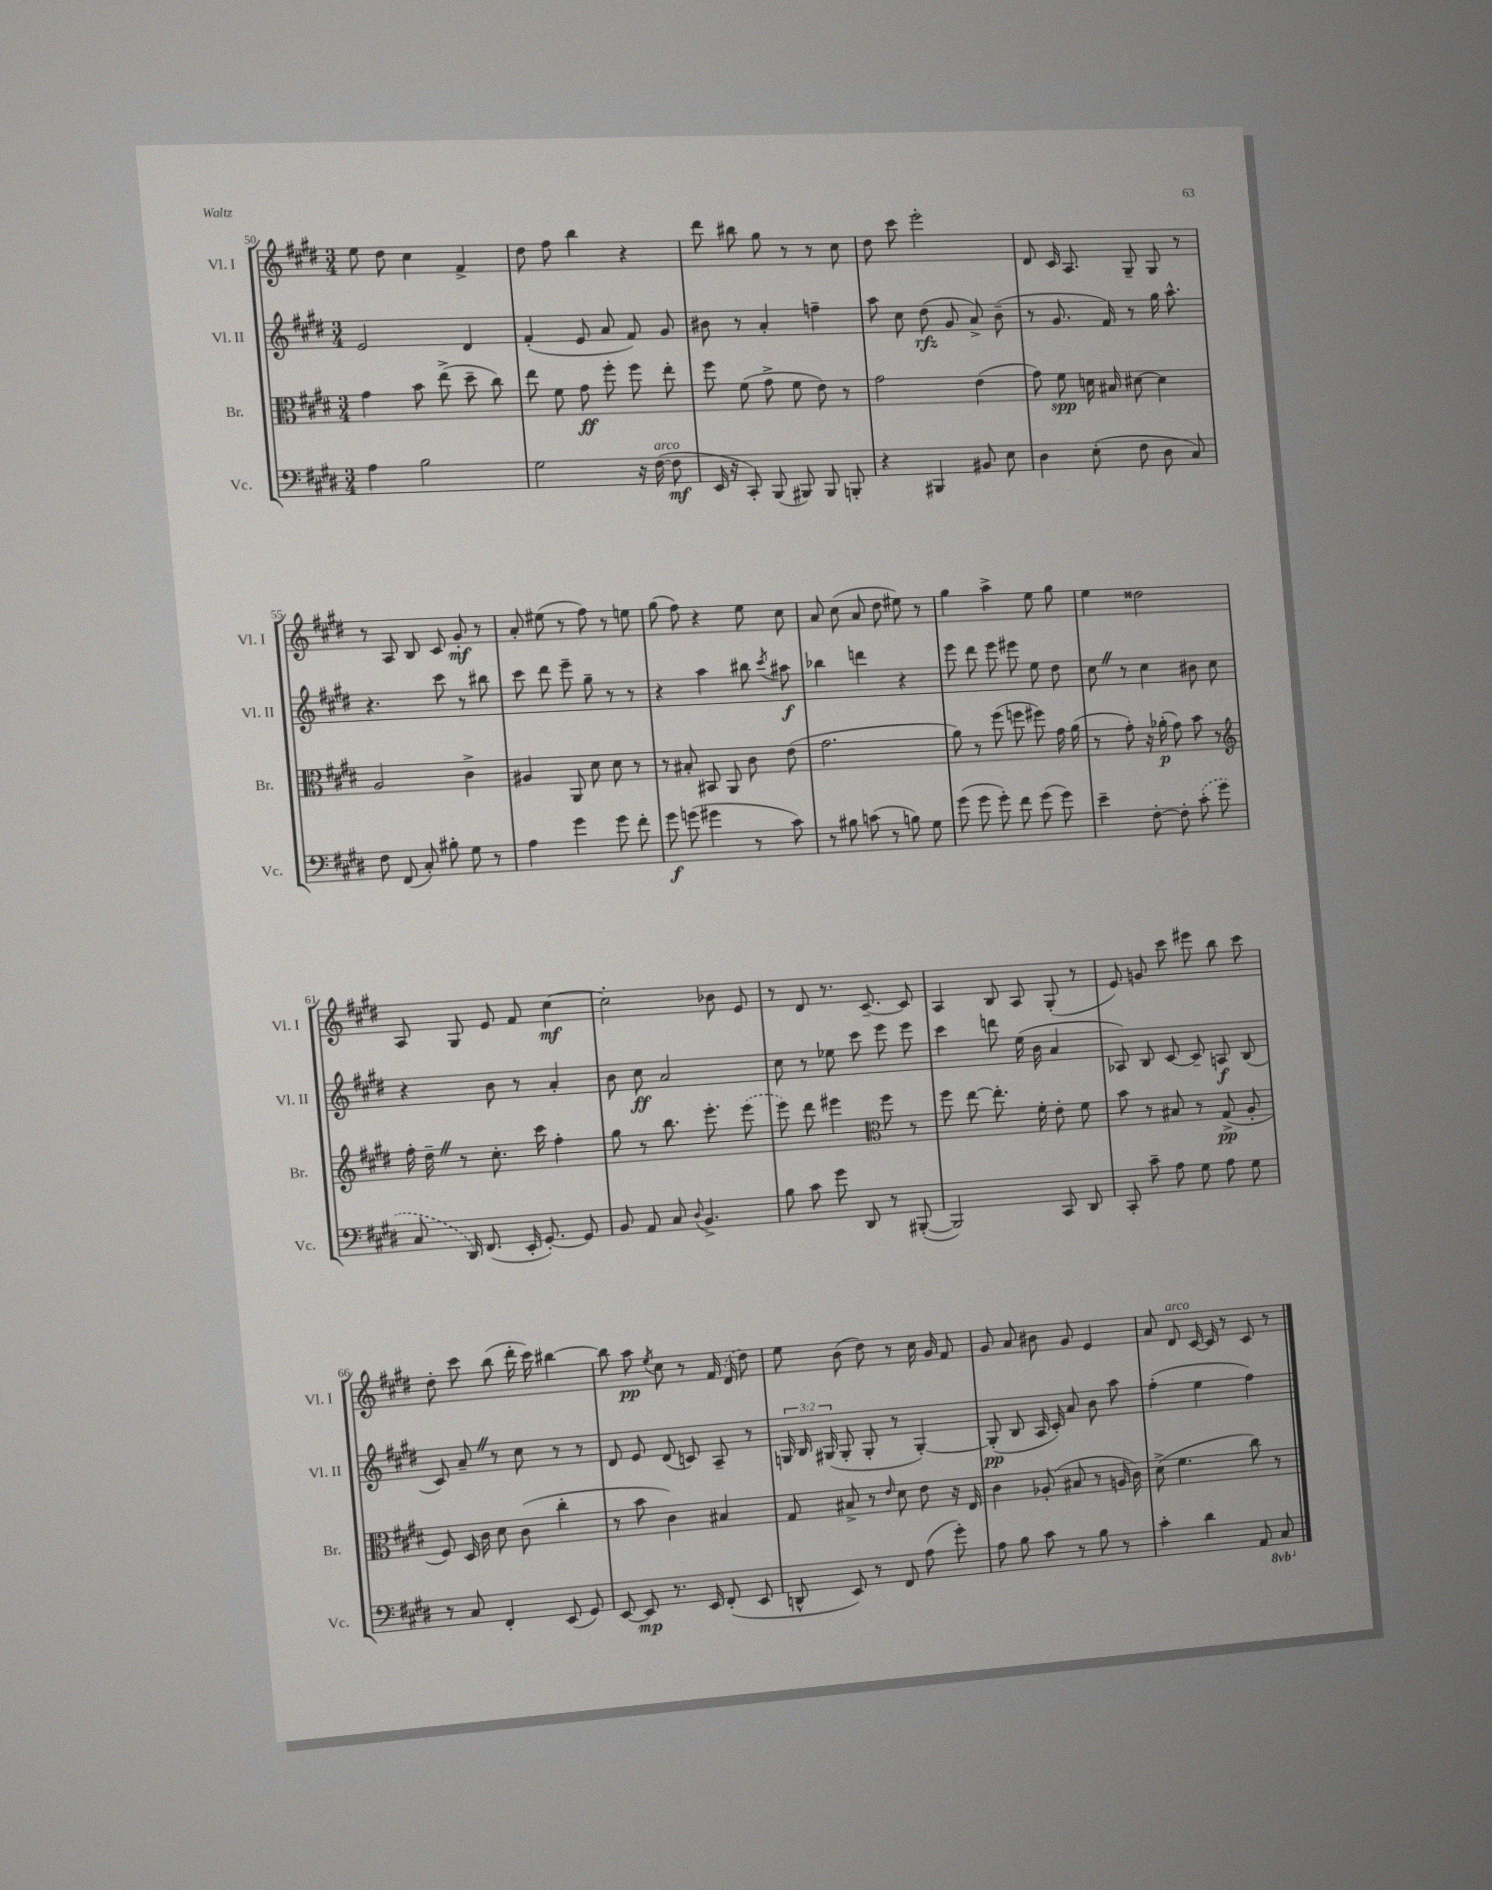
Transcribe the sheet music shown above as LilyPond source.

<<
\new StaffGroup <<
\new Staff = "s0" \with { instrumentName = "Vl. I" shortInstrumentName = "Vl. I" } {
    \clef treble \key e \major \numericTimeSignature \time 3/4
    \autoBeamOff e''8 dis''8 cis''4 fis'4-> |
    dis''8 fis''8 b''4 r4 |
    dis'''8 bis''8 gis''8 r8 r8 cis''8 |
    dis''8 cis'''8 e'''2-. |
    dis'8 cis'16 a8. gis8-- gis8 r8 |
    r8 a8 b8 cis'8 gis'8-.\mf r8 |
    a'8-. eis''8( r8 fis''8) r8 e''8 |
    gis''8( fis''8) r4 e''8 cis''8 |
    a'8 cis''8( a'8 dis''8 eis''8) r8 |
    gis''4 a''4-> e''8 gis''8 |
    e''4 disis''2 |
    a8 gis8 e'8 fis'8 cis''4~\mf |
    cis''2-. bes'8 e'8 |
    r8 dis'8 r8. cis'8.~-- cis'8 |
    a4 b8 a8 gis8-.( r8 |
    e'8) g'8 cis'''8 eis'''8 b''8 cis'''8 |
    dis''8-. cis'''8 b''8( dis'''16-. cis'''16) bis''4~ |
    bis''8 a''8\pp \acciaccatura { e''8 } cis''8 r8 fis'16 \once \slurDashed dis'16( dis''8) |
    e''8 b'8( dis''8) r8 cis''16 gis'16 fis'8 |
    gis'8 a'8 bis'8 gis'8 e'4 |
    a'8 dis'8^\markup { \italic "arco" } cis'16~ cis'16 r8 cis'8 r8 \bar "|." |
}
\new Staff = "s1" \with { instrumentName = "Vl. II" shortInstrumentName = "Vl. II" } {
    \clef treble \key e \major \numericTimeSignature \time 3/4 \override Staff.TupletNumber.text = #tuplet-number::calc-fraction-text
    \autoBeamOff e'2 dis'4 |
    fis'4-.( e'8 a'8 fis'8) gis'8 |
    bis'8 r8 a'4-. f''4-- |
    a''8 cis''8 dis''8\rfz( gis'8 a'8->) b'8--( |
    r8 gis'8. fis'16) r8 gis''16 a''8.-^ |
    r4. cis'''8 r8 bis''8 |
    cis'''8 dis'''8 e'''8-- gis''8-- r8 r8 |
    r4 a''4 bis''8 \acciaccatura { cis'''8 } ais''8\f |
    bes''4 d'''4 r4 |
    e'''8 dis'''8 e'''8 eis'''8 e''8 dis''8 |
    cis''8 \once \override BreathingSign.text = \markup { \musicglyph "scripts.caesura.straight" } \breathe r8 cis''4 bis'8 cis''8 |
    r4 b'8 r8 a'4-. |
    b'8 cis''8\ff a'2 |
    cis''8 r8 ees''8 cis'''8 e'''8 e'''8 |
    cis'''4 d'''8 e''16( b'16 a'4 |
    aes8) b8 cis'8~ cis'8-- a8\f b8( |
    cis'8) a'8-- \once \override BreathingSign.text = \markup { \musicglyph "scripts.caesura.straight" } \breathe r8 cis''8 r8 r8 |
    dis'8 e'8 dis'8( c'8) a8-- r8 |
    \tuplet 3/2 { g16 b16 gis16( } gis8-. gis8-. r8 gis4~-.) |
    gis8-.\pp( b8 a16 cis'16-.) a'8 b'8 a''8 |
    fis''4-.( e''4 fis''4) \bar "|." |
}
\new Staff = "s2" \with { instrumentName = "Br." shortInstrumentName = "Br." } {
    \clef alto \key e \major \numericTimeSignature \time 3/4
    \autoBeamOff gis'4 b'8 e''8->( dis''8-- cis''8) |
    e''8 fis'8 gis'8\ff fis''8-. fis''8 e''8-. |
    fis''8 fis'8( gis'8-> fis'8 e'8) r8 |
    gis'2 e'4( |
    gis'8) fis'8\spp d'16 bis16 dis'8~ dis'4 |
    a2 cis'4-> |
    ais4 a,8 dis'8 dis'8 r8 |
    r8 bis8-. bis,8 a,8 cis'8 e'8( |
    gis'2. |
    a'8) r8 fis''8( f''8 fis''8) gis'16 a'16( |
    r8 gis'8-.) r16 aes'16-.\p( gis'8) b'8 r8 |
    \clef treble fis''16-. dis''16-- \once \override BreathingSign.text = \markup { \musicglyph "scripts.caesura.straight" } \breathe r8 cis''8.-. cis'''16 fis''4-. |
    gis''8 r8 b''8. e'''8.-. \once \slurDashed e'''8( |
    e'''8) dis'''8 eis'''4 \clef alto fis''8 r8 |
    fis''8 e''8~ e''8.-. fis'16-. e'8-. fis'8 |
    b'8 r8 bis8 r8 gis8->\pp( a8-. |
    fis8) dis16 cis'16 dis'8 cis'8( cis''4-. |
    r8 b'8 cis'4) bis4 |
    gis8 bis8-> r8 \grace { e'16 } dis'8 e'8 r16 e16 |
    cis'4 aes8-.( bis8 r8 a16 cis'16) |
    dis'8->( fis'4. cis''8) r8 \bar "|." |
}
\new Staff = "s3" \with { instrumentName = "Vc." shortInstrumentName = "Vc." } {
    \clef bass \key e \major \numericTimeSignature \time 3/4 \set Staff.ottavationMarkups = #ottavation-simple-ordinals
    \autoBeamOff a4 b2 |
    gis2 r16 fis16~^\markup { \italic "arco" }( fis8\mf |
    e,16 r16 cis,8-.) b,,8( bis,,8) bis,,8 b,,8-. |
    r4 bis,,4 bis,8 e8 |
    dis4 e8-.( fis8 dis8 cis8) |
    fis8 fis,8( cis8-.) bis8-. gis8 r8 |
    a4 gis'4 gis'8 fis'8-. |
    gis'8\f g'8( gis'4 r8 cis'8) |
    r8 bis8 c'8( r8 b8) gis8 |
    gis'8( gis'8 gis'8-.) fis'8 gis'8( gis'8) |
    e'4-- fis8~-. fis8-. \once \slurDashed cis'8-.( gis'8 |
    cis8 dis,16) fis,8.( e,16-. gis,8.~-.) gis,8 |
    b,8 a,8 cis8 \appoggiatura { dis8 } b,4.-> |
    b8 cis'8 gis'8 dis,8 r8 bis,,8~-.( |
    bis,,2) cis,8 dis,8 |
    cis,8-. cis'8-- a8 gis8 a8 gis8 |
    r8 cis8 fis,4-. e,8( gis,8) |
    e,8~ e,8\mp r8. e,16 fis,8-.( e,8 |
    d,8-^ e,8) r8 fis,8 a8( gis'8-.) |
    a8 b8 cis'8 r8 b8 r8 |
    cis'4-. dis'4 a,8 \ottava #-1 cis,8 \ottava #0 \bar "|." |
}
>>
>>
\layout { \context { \Score currentBarNumber = #50 } }
